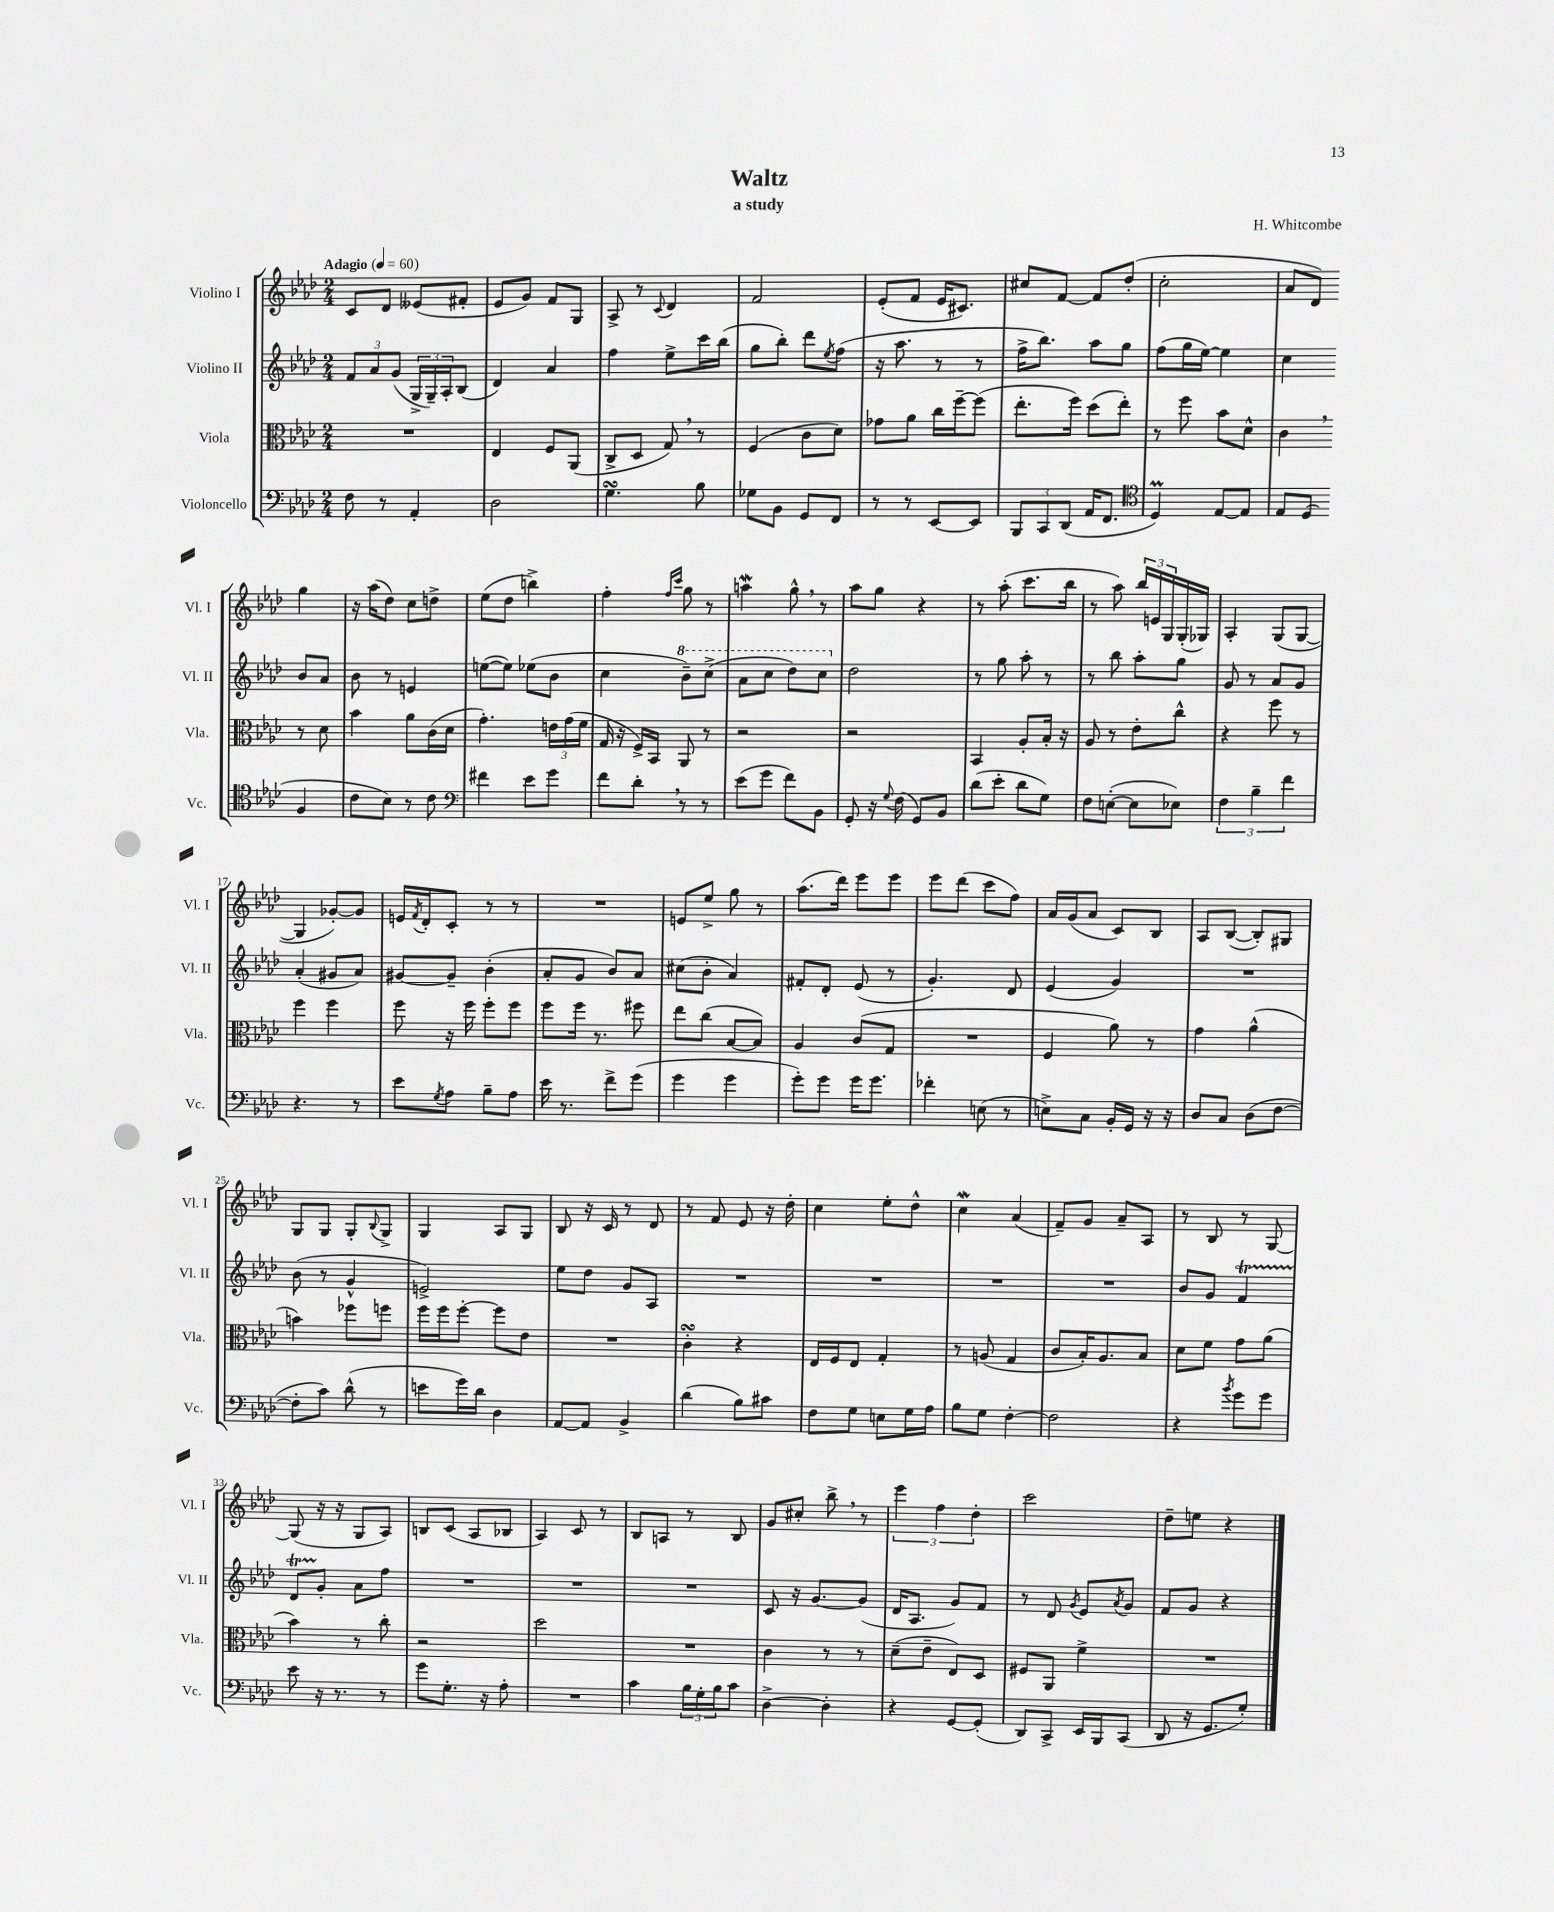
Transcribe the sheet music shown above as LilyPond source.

\header { title = "Waltz" composer = "H. Whitcombe" subtitle = "a study" }
<<
\new StaffGroup <<
\new Staff = "s0" \with { instrumentName = "Violino I" shortInstrumentName = "Vl. I" } {
    \clef treble \key aes \major \numericTimeSignature \time 2/4 \tempo "Adagio" 4 = 60
    c'8 des'8 eeses'8( fis'8-. |
    ees'8 g'8) f'8 g8 |
    aes8-> r8 \appoggiatura { c'8 } des'4 |
    f'2 |
    ees'8-.( f'8 ees'16 cis'8.) |
    cis''8 f'8~ f'8 des''8-.( |
    c''2-. |
    aes'8 des'8) g''4 |
    r16 aes''16( des''8) c''8 d''8-> |
    ees''8( des''8 b''4->) |
    f''4-. \grace { f''16 c'''16 } g''8 r8 |
    a''4\mordent g''8-^ \breathe r8 |
    aes''8 g''8 r4 |
    r8 aes''8-.( c'''8. bes''16 |
    r8 aes''8) \tuplet 3/2 { bes''16 e'16 g16 } g16-.( ges16) |
    aes4-. g8( g8~ |
    g4 ges'8~-.) ges'8 |
    e'16 \acciaccatura { f'8 } des'16-. c'8-. r8 r8 |
    R2 |
    e'8 ees''8-> g''8 r8 |
    aes''8.( des'''16) ees'''8 ees'''8 |
    ees'''8 des'''8( c'''8 f''8) |
    aes'16 g'16( aes'8 c'8) bes8 |
    aes8 bes8~( bes8-.) gis8 |
    g8 g8 g8-. \appoggiatura { bes8 } g8-> |
    g4 aes8 g8 |
    bes8 r16 c'16 r8 des'8 |
    r8 f'8 ees'8 r16 des''16-. |
    c''4 ees''8-. des''8-^ |
    c''4\mordent aes'4( |
    f'8--) g'8 aes'8-- aes8 |
    r8 bes8 r8 g8~ |
    g8( r16 r16 g8 aes8) |
    b8 c'8( aes8 bes8 |
    aes4) c'8 r8 |
    bes8 a8 r8 bes8 |
    g'8 cis''8-. bes''8-> \breathe r8 |
    \tuplet 3/2 { ees'''4 f''4 des''4-. } |
    c'''2 |
    des''8-- e''8 r4 \bar "|." |
}
\new Staff = "s1" \with { instrumentName = "Violino II" shortInstrumentName = "Vl. II" } {
    \clef treble \key aes \major \numericTimeSignature \time 2/4
    \tuplet 3/2 { f'8 aes'8 g'8( } \tuplet 3/2 { g16-> g16--) aes16-. } bes8( |
    des'4) aes'4 |
    f''4 ees''8-> c'''16 bes''16( |
    g''8 bes''8-.) des'''8 \acciaccatura { ees''8 } f''8( |
    r16 aes''8. r8 r8 |
    f''16-> bes''8.) aes''8 g''8 |
    f''8( g''16 ees''16~) ees''4 |
    c''4 bes'8 aes'8 |
    bes'8 r8 e'4 |
    e''8~( e''8) ees''8( bes'8 |
    c''4 \ottava #1 bes''8--) c'''8->( |
    aes''8 c'''8 des'''8) c'''8 \ottava #0 |
    des''2 |
    r8 g''8 aes''8-. r8 |
    r8 bes''8 aes''8-. g''8 |
    g'8 r8 aes'8 g'8 |
    aes'4-.( gis'8 aes'8) |
    gis'8~ gis'8-- bes'4-.( |
    aes'8-. g'8 bes'8) aes'8 |
    cis''8( bes'8-. aes'4) |
    fis'8-. des'8-. ees'8( r8 |
    g'4.-.) des'8 |
    ees'4( g'4) |
    R2 |
    bes'8( r8 g'4-^ |
    e'2->) |
    ees''8 des''8 g'8 aes8 |
    R2 |
    R2 |
    R2 |
    R2 |
    bes'8 g'8 f'4\startTrillSpan |
    des'8 g'8-.\stopTrillSpan aes'8 f''8 |
    R2 |
    R2 |
    R2 |
    c'8 r16 g'8.~ g'8( |
    des'16 aes8. g'8) f'8 |
    r8 des'8 \acciaccatura { g'8 } ees'8 \acciaccatura { aes'8 } g'8 |
    f'8 g'8 r4 \bar "|." |
}
\new Staff = "s2" \with { instrumentName = "Viola" shortInstrumentName = "Vla." } {
    \clef alto \key aes \major \numericTimeSignature \time 2/4
    R2 |
    ees4 f8 aes,8( |
    c8-> des8 g8) \breathe r8 |
    f4( c'8 des'8) |
    ges'8 aes'8 c''16 f''16~-- f''8( |
    ees''8.-. f''16) des''8( ees''8-.) |
    r8 f''8 bes'8 des'8-^ |
    c'4 \breathe r8 des'8 |
    bes'4 aes'8 c'16( des'16 |
    g'4.-.) \tuplet 3/2 { e'16 g'16( f'16 } |
    g16 r16 f16->) bes,16 aes,8 r8 |
    r2 |
    r2 |
    bes,4 aes8-. bes16-. r16 |
    aes8 r8 ees'8-. c''8-^ |
    r4 f''8 r8 |
    f''4 f''4 |
    f''8 r16 f''16 f''8-. f''8 |
    f''8 f''16 r8. fis''8 |
    ees''8 c''8( bes8~ bes8) |
    aes4 c'8( g8 |
    R2 |
    f4 aes'8) r8 |
    g'4 aes'4-^( |
    b'4) fes''8 f''8 |
    f''16 f''16 f''8~-. f''8 ees'8 |
    R2 |
    c'4-.\turn r4 |
    ees16 f16 ees8 g4-. |
    r8 a8( g4 |
    c'8 bes16-.) aes8. bes8 |
    des'8 f'8 g'8 aes'8( |
    bes'4) r8 c''8-. |
    r2 |
    des''2 |
    R2 |
    c'4 r8 r8 |
    des'8--( ees'8-- ees8) des8 |
    fis8 aes,8 f'4-> |
    R2 \bar "|." |
}
\new Staff = "s3" \with { instrumentName = "Violoncello" shortInstrumentName = "Vc." } {
    \clef bass \key aes \major \numericTimeSignature \time 2/4
    f8 r8 aes,4-. |
    des2 |
    g4.\turn bes8 |
    ges8 bes,8 g,8 f,8 |
    r8 r8 ees,8~ ees,8 |
    \tuplet 3/2 { bes,,8 c,8 des,8( } aes,16 f,8. |
    \clef tenor des4\prall) ees8~ ees8 |
    ees8 des8( f4 |
    c'8 bes8) r8 c'8 |
    \clef bass fis'4 ees'8 g'8 |
    f'8 des'8-. \breathe r8 r8 |
    ees'8( g'8 f'8) bes,8 |
    g,8-. r16 \appoggiatura { g8 } f16( g,8) bes,8 |
    des'8( ees'8-. des'8 g8) |
    f8 e8~-.( e8 ees8) |
    \tuplet 3/2 { f4 bes4-- f'4 } |
    r4. r8 |
    ees'8 \acciaccatura { g8 } aes8 bes8-- aes8 |
    ees'16 r8. f'8-> g'8( |
    g'4 g'4 |
    g'8-.) g'8 g'16 g'8. |
    fes'4-. e8( r8 |
    e8->) c8 bes,16-. g,16 r16 r16 |
    des8 c8 des8( f8~ |
    f8-. c'8) des'8-^( r8 |
    e'8 g'16) des'16 des4 |
    aes,8~ aes,8 bes,4-> |
    des'4( bes8) cis'8 |
    f8 g8 e8 g16 aes16 |
    bes8 g8 f4~-. |
    f2 |
    r4 \acciaccatura { bes'8 } g'8 g'8 |
    ees'8 r16 r8. r8 |
    g'8 g8.-. r16 aes8-. |
    R2 |
    c'4 \tuplet 3/2 { bes16 g16-. bes16 } c'8 |
    des4~-> des4-. |
    r4 g,8~ g,8-.( |
    des,8) c,8-> ees,16 bes,,16 c,8( |
    des,8 r16 g,8. g8-.) \bar "|." |
}
>>
>>
